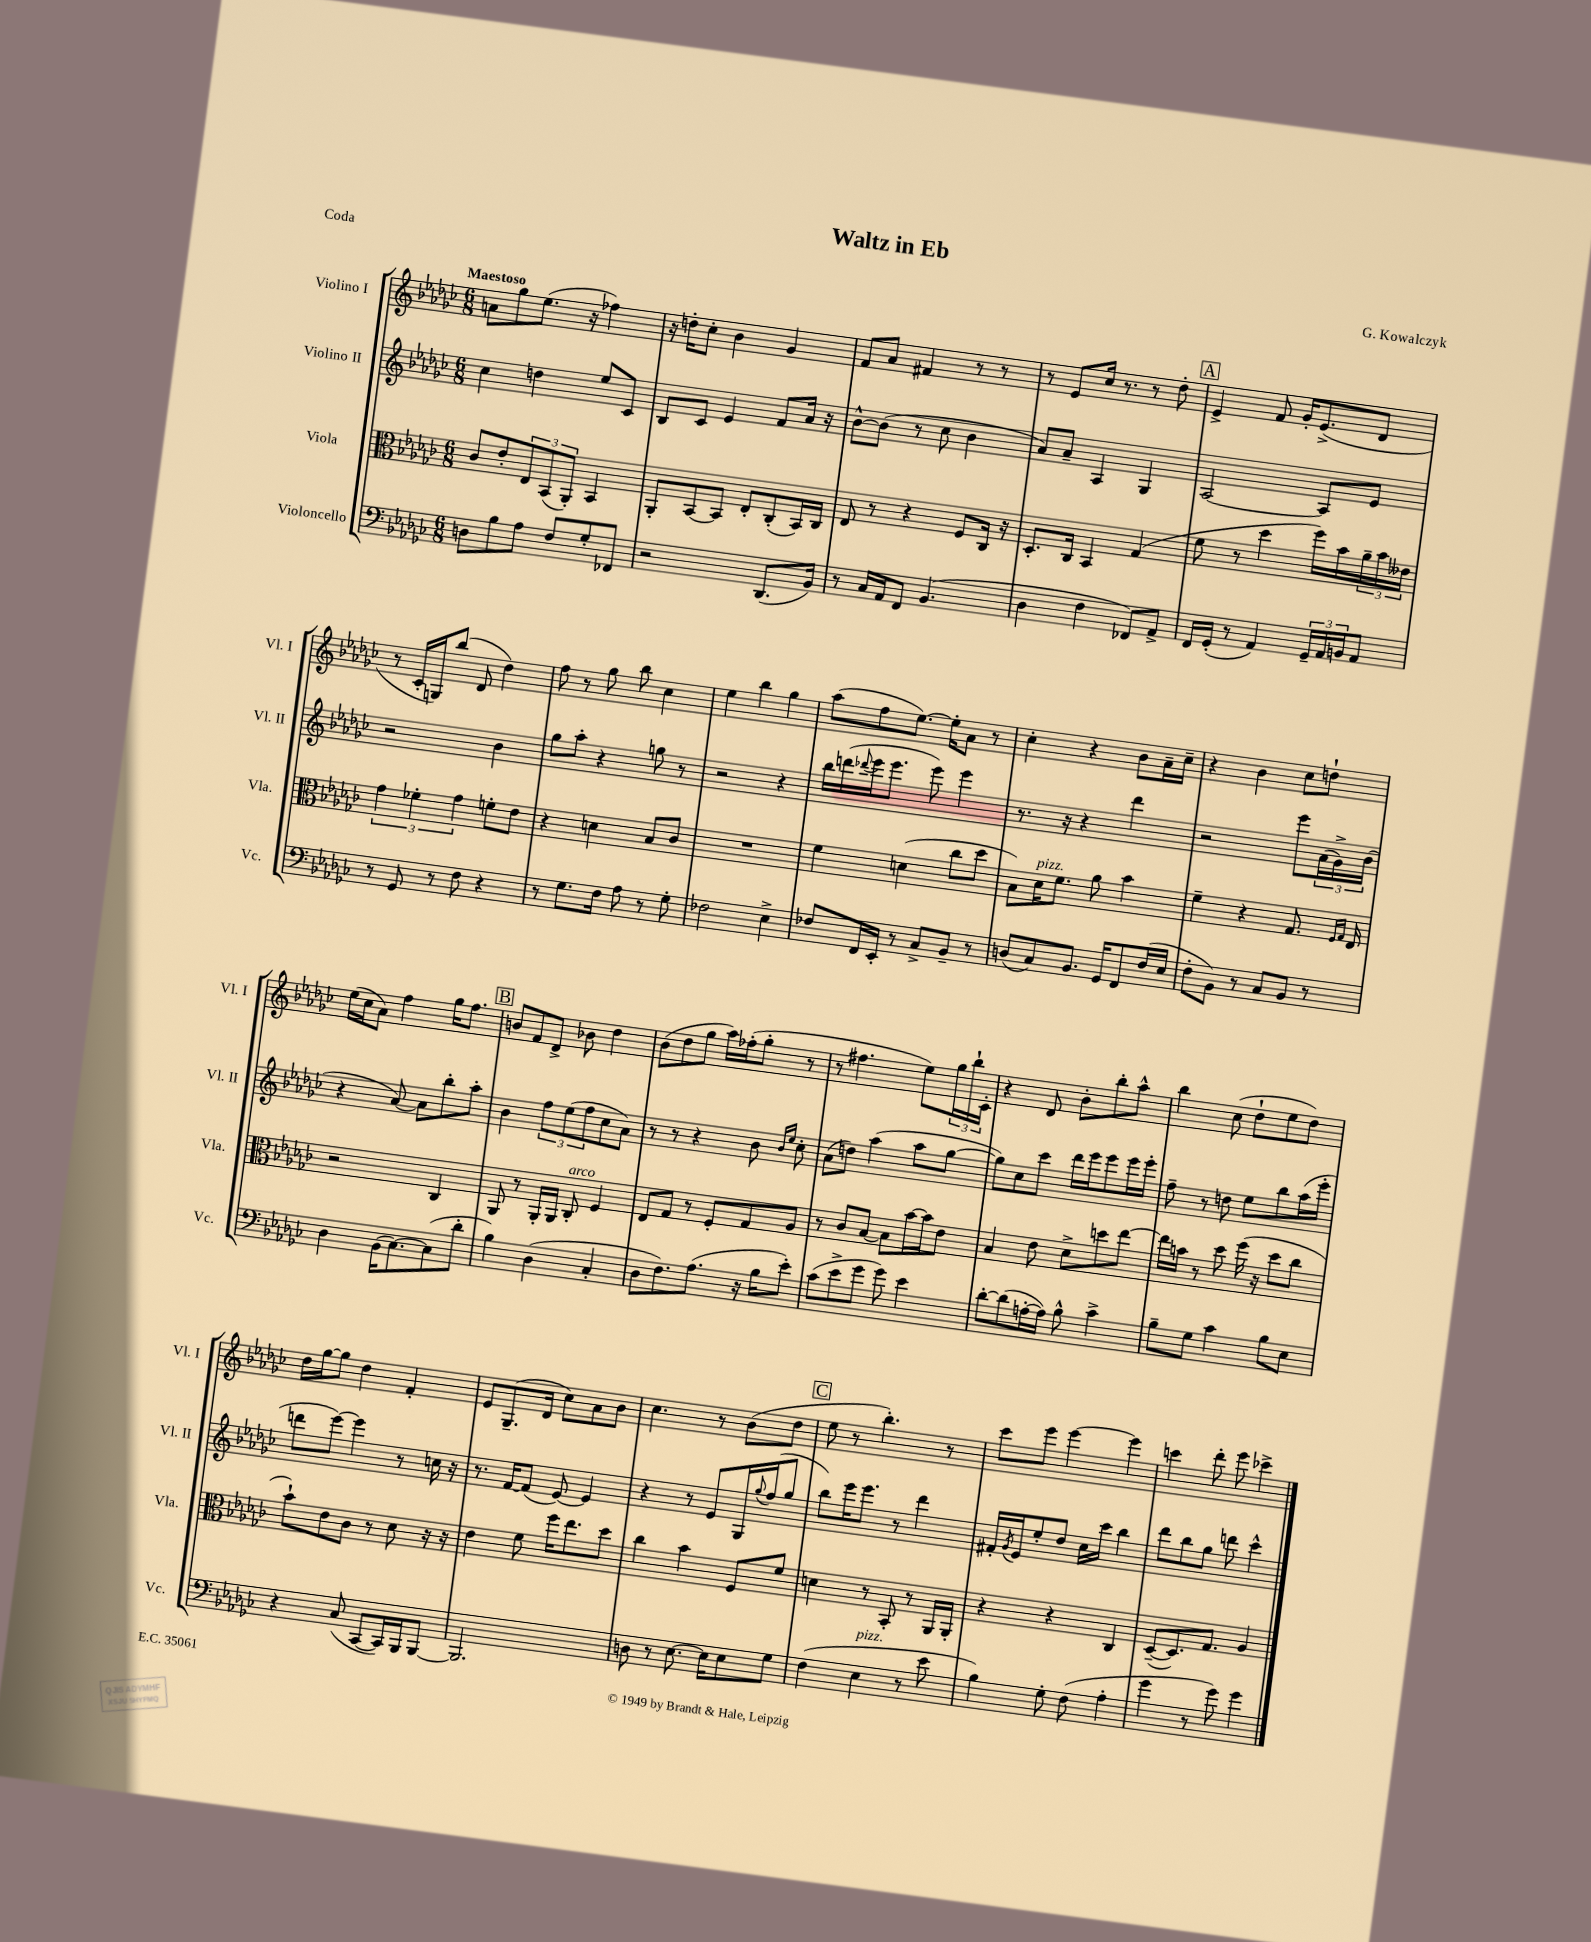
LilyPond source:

\header { title = "Waltz in Eb" composer = "G. Kowalczyk" piece = "Coda" }
<<
\new StaffGroup <<
\new Staff = "s0" \with { instrumentName = "Violino I" shortInstrumentName = "Vl. I" } {
    \clef treble \key ges \major \numericTimeSignature \time 6/8 \tempo "Maestoso"
    a'8 ges''8 ees''8.( r16 fes''4) |
    r16 d''16-. ces''8-. bes'4 ges'4 |
    f'8 aes'8 fis'4 r8 r8 |
    r8 ees'8 ces''16 r8. r8 des''8-. |
    \mark \markup { \box "A" } ees'4-> f'8 ges'16-. ees'8.->( des'8 |
    r8 ces'16-. g16) bes''8( des'8 des''4) |
    f''8 r8 ges''8 bes''8 ces''4 |
    ees''4 bes''4 ges''4 |
    aes''8( f''8 ees''8.~) ees''16-. aes'8 r8 |
    ces''4-. r4 bes'8 aes'16-- ces''16-- |
    r4 bes'4 ces''8 d''8-! |
    ees''16( ces''16 aes'8) f''4 ges''16 f''8. |
    \mark \markup { \box "B" } b'8 f'8 des'8-> bes'8 des''4 |
    bes'8( des''8 ges''8 aes''16) fes''16-.( ges''8-. r8 |
    r8 fis''4. ees''8) \tuplet 3/2 { ges''16 bes''16-! ces'16-. } |
    r4 des'8 bes'8-. bes''8-. aes''8-^ |
    bes''4 ces''8( des''8-! ees''8 des''8) |
    des''16 ges''16~ ges''8 des''4 f'4-. |
    ees'8 ges8.--( des'16 ces''8) aes'8 bes'8 |
    ces''4. r8 bes'8( des''8 |
    \mark \markup { \box "C" } ees''8 r8 bes''4.-.) r8 |
    ces'''8 ees'''8 ees'''4~ ees'''4 |
    c'''4 des'''8-. ees'''8 ces'''4-> \bar "|." |
}
\new Staff = "s1" \with { instrumentName = "Violino II" shortInstrumentName = "Vl. II" } {
    \clef treble \key ges \major \numericTimeSignature \time 6/8
    ces''4 d''4 ees''8 ces'8 |
    bes8 ces'8 ees'4 f'8 aes'16 r16 |
    bes'8~-^ bes'8( r8 ces''8 bes'4 |
    aes'8) aes'8-- aes4 ges4 |
    \mark \markup { \box "A" } aes2~ aes8 ees'8 |
    r2 bes'4 |
    ges''8 aes''8-. r4 g''8 r8 |
    r2 r4 |
    bes''16 d'''16( \appoggiatura { des'''8 } ees'''16 ees'''8. ees'''8) ees'''4 |
    r8. r16 r4 des'''4 |
    r2 ees'''8 \tuplet 3/2 { aes'16( ges'16->) bes'16( } |
    r4 aes'8~) aes'8 bes''8-. aes''8-. |
    \mark \markup { \box "B" } bes'4 \tuplet 3/2 { f''8 ees''8( f''8 } ces''8 aes'8) |
    r8 r8 r4 bes'8 \grace { bes'16 ees''16 } ces''8-. |
    aes'8( d''8) aes''4( aes''8 ges''8~ |
    ges''8) ces''8 ces'''8 des'''16 ees'''16 ees'''8 ees'''16 ees'''16-. |
    f''8-- r8 d''8 ees''8 bes''8 aes''16( ees'''16-. |
    d'''8 ees'''8~) ees'''4 r8 c''16 r16 |
    r8. f'16~ f'8( ees'8~) ees'4 |
    r4 r8 ees'8 ges16 \appoggiatura { ges''8 } f''16( ges''8 |
    \mark \markup { \box "C" } bes''8) ees'''16 ees'''8. r8 des'''4 |
    fis'16-. \acciaccatura { ges'8 } ees'16 ees''8-. des''8 ces''16 ces'''16 bes''4 |
    des'''8 bes''8 ges''8 d'''8 ces'''4-^ \bar "|." |
}
\new Staff = "s2" \with { instrumentName = "Viola" shortInstrumentName = "Vla." } {
    \clef alto \key ges \major \numericTimeSignature \time 6/8
    ces'8 ees'8-. \tuplet 3/2 { ees8 bes,8( aes,8-.) } bes,4 |
    aes,8-. bes,8~ bes,8 ees8-. ces8-.( bes,16) ces16 |
    ees8 r8 r4 f8 ces16 r16 |
    des8.-. ces16 bes,4 ges4( |
    \mark \markup { \box "A" } f'8 r8 des''4 f''16) bes'16 \tuplet 3/2 { aes'16-- bes'16 eeses'16 } |
    \tuplet 3/2 { ges'4 fes'4-. ges'4 } f'8-. ees'8 |
    r4 d'4 bes8 ces'8 |
    R2. |
    f'4 d'4( ces''8 des''8 |
    bes8) des'16^\markup { \italic "pizz." } f'8. aes'8 bes'4 |
    f'4-- r4 ges8. \grace { f16 ges16 } ees16 |
    r2 ces4 |
    \mark \markup { \box "B" } aes,8 r8 aes,16-. aes,16 ces8-.^\markup { \italic "arco" } f4 |
    ees8 ges8 r8 f8-. ges8 aes8 |
    r8 ces'8 bes8~ bes8 bes'16~ bes'16 ees'8 |
    bes4 ees'8 des'8-> d''8 ees''8~ |
    ees''16 b'16 r8 des''8 f''16( r16 des''8 ces''8 |
    bes'8-!) ees'8 ces'8 r8 des'8 r16 r16 |
    ees'4 f'8 f''16 ees''8. des''8 |
    ces''4 bes'4 f8 f'8 |
    \mark \markup { \box "C" } d'4 r8 bes,8-. r8 aes,16 aes,16-. |
    r4 r4 ces4 |
    des8~--( des8.) ges8. aes4 \bar "|." |
}
\new Staff = "s3" \with { instrumentName = "Violoncello" shortInstrumentName = "Vc." } {
    \clef bass \key ges \major \numericTimeSignature \time 6/8
    d8 bes8 aes8 f8 ges8-. fes,8 |
    r2 des,8.( bes,16) |
    r8 ces16 aes,16 f,8 bes,4.( |
    des4 f4 fes,8) aes,8-> |
    \mark \markup { \box "A" } f,16 ges,16-.( r8 aes,4) \tuplet 3/2 { ges,16-- aes,16 b,16 } aes,8 |
    r8 ges,8 r8 f8 r4 |
    r8 ges8. f16 aes8 r8 ges8-. |
    fes2 ees4-> |
    fes8 f,16 ees,16-. r8 ces8-> bes,8-- r8 |
    d8( ces8) bes,8. ges,16 f,8 f16( ees16 |
    f8-. bes,8) r8 ces8 bes,8 r8 |
    des4 bes,16( ces8.~) ces8( des'8-. |
    \mark \markup { \box "B" } bes4) des4( ces4-. |
    des8 f8.) aes8.( r16 bes16 ees'8-.) |
    ces'8( ees'8-> ges'8 ges'8) ees'4 |
    des'8~-. des'8( a16~-. a16) bes8-^ ces'4-> |
    bes8-- ges8 ces'4 bes8 ees8 |
    r4 ces8( ces,8~ ces,16) bes,,16 bes,,8~ |
    bes,,2. |
    d8 r8 ees8.~ ees16 ees8 ges8 |
    \mark \markup { \box "C" } f4( ees4^\markup { \italic "pizz." } r8 ees'8 |
    bes4) ges8-. f8( aes4-. |
    ges'4 r8 ges'8) ges'4 \bar "|." |
}
>>
>>
\layout { \context { \Score \remove "Bar_number_engraver" } }
